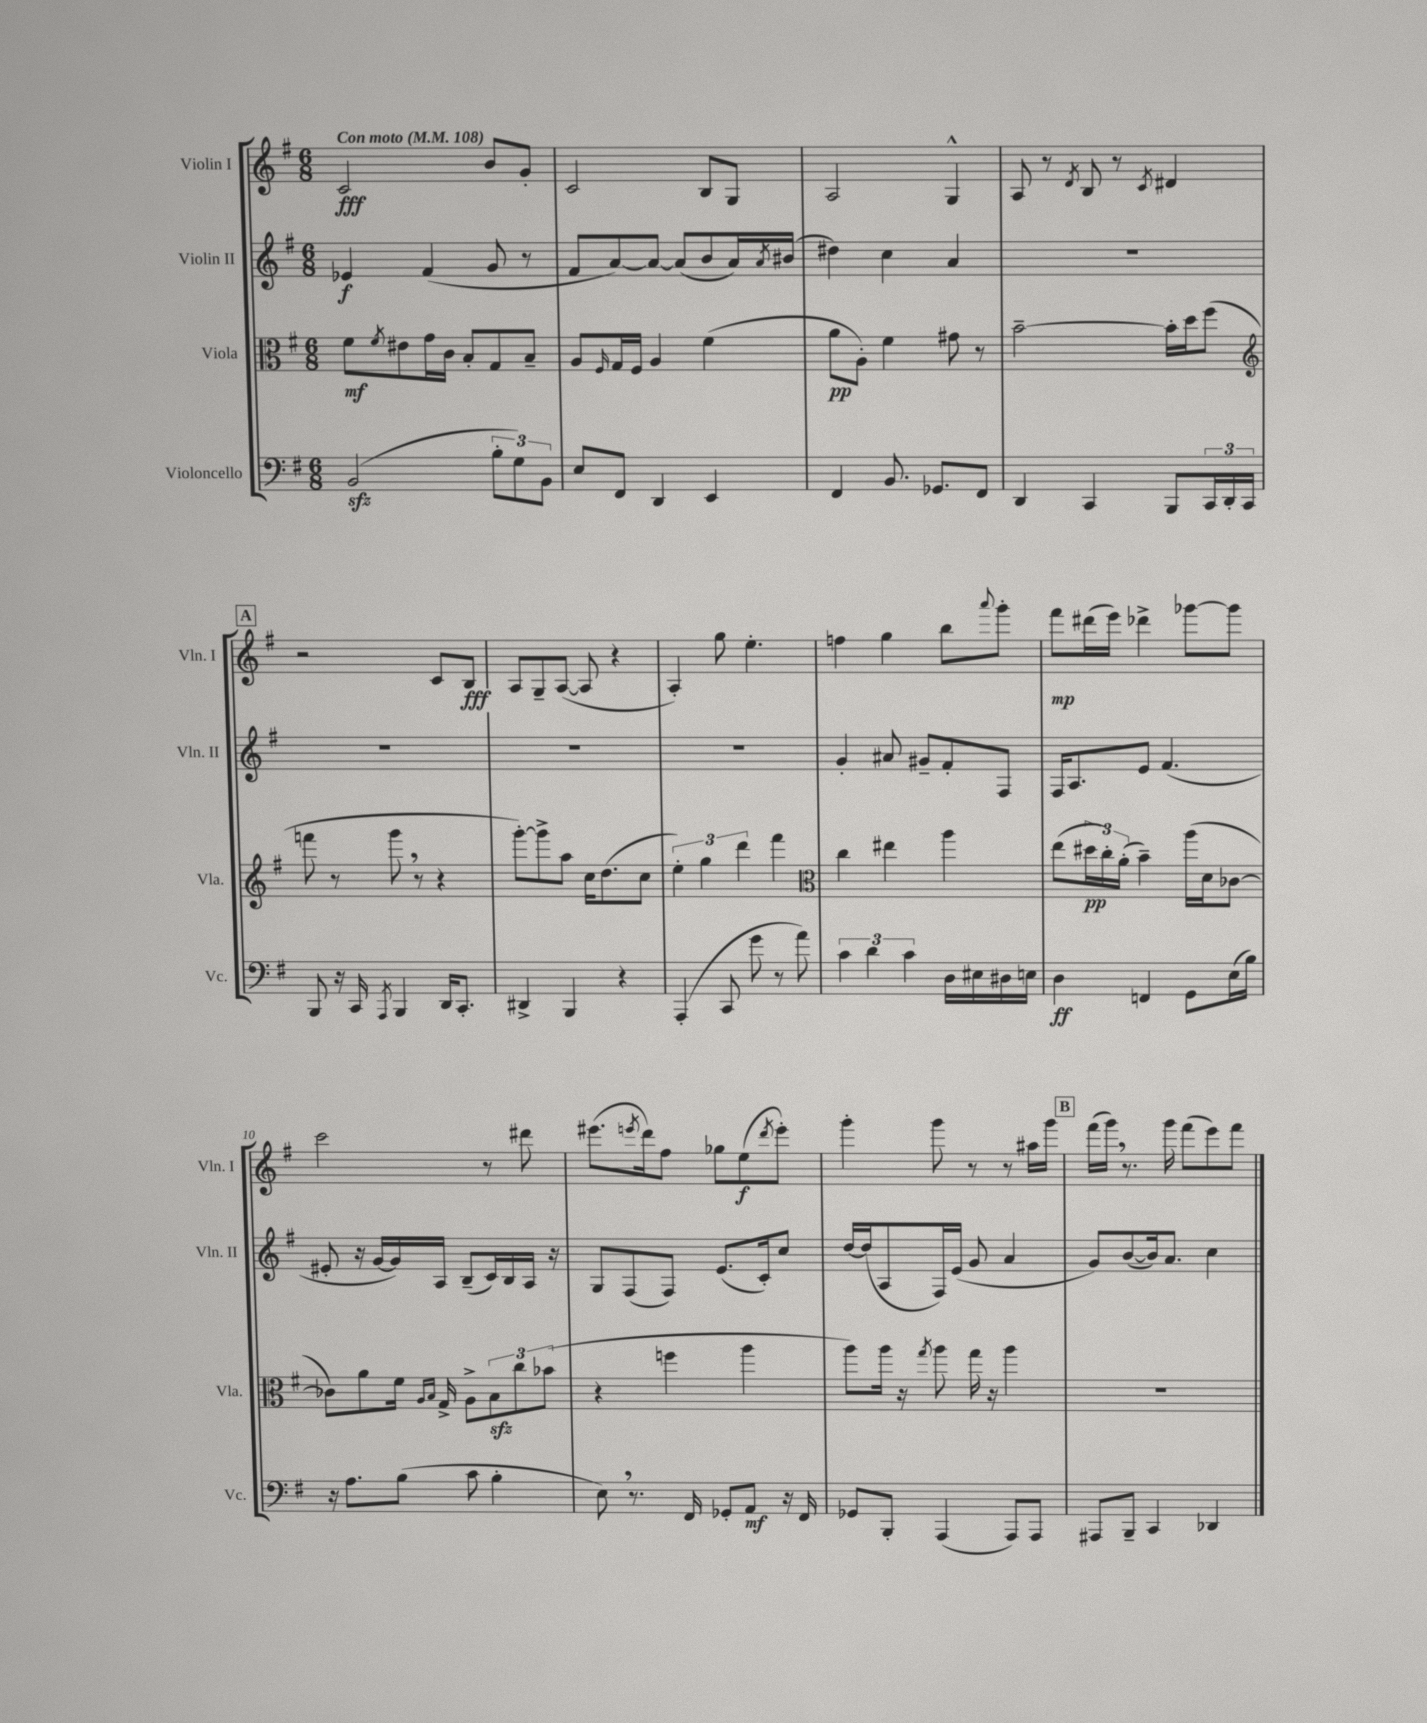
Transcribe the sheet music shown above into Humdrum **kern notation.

**kern	**dynam	**kern	**dynam	**kern	**dynam	**kern	**dynam
*part4	*part4	*part3	*part3	*part2	*part2	*part1	*part1
*staff4	*staff4	*staff3	*staff3	*staff2	*staff2	*staff1	*staff1
*I"Violoncello	*	*I"Viola	*	*I"Violin II	*	*I"Violin I	*
*I'Vc.	*	*I'Vla.	*	*I'Vln. II	*	*I'Vln. I	*
*clefF4	*	*clefC3	*	*clefG2	*	*clefG2	*
*k[f#]	*	*k[f#]	*	*k[f#]	*	*k[f#]	*
*M6/8	*	*M6/8	*	*M6/8	*	*M6/8	*
*MM108	*	*MM108	*	*MM108	*	*MM108	*
=1	=1	=1	=1	=1	=1	=1	=1
!	!	!	!	!	!	!LO:TX:a:B:t=Con moto	!
(2BBzz/	.	8f#\L	mf	4e-X/	f	2c/	fff
.	.	8qf#/	.	.	.	.	.
.	.	8e#X\	.	.	.	.	.
.	.	16g\L	.	(4f#/	.	.	.
.	.	16c\JJ	.	.	.	.	.
.	.	8B'/L	.	.	.	.	.
12B'\L	.	8G/	.	8g/	.	8b/L	.
12G\)	.	.	.	.	.	.	.
.	.	8B~/J	.	8r	.	8g'/J	.
12BB\J	.	.	.	.	.	.	.
=2	=2	=2	=2	=2	=2	=2	=2
8E/L	.	8A/L	.	8f#/L	.	2c/	.
.	.	16qqF#/	.	.	.	.	.
8FF#/J	.	16G/L	.	[8a/)	.	.	.
.	.	16F#/JJ	.	.	.	.	.
4DD/	.	4A/	.	8a/J_	.	.	.
.	.	.	.	(8a/L]	.	.	.
4EE/	.	(4f#\	.	8b/	.	8B/L	.
.	.	.	.	16a/L)	.	8G/J	.
.	.	.	.	8qa/	.	.	.
.	.	.	.	(16b#X/JJ	.	.	.
=3	=3	=3	=3	=3	=3	=3	=3
4FF#/	.	8a\L	pp	4dd#X\)	.	2A/	.
.	.	8A'\J)	.	.	.	.	.
8.BB/	.	4f#\	.	4cc\	.	.	.
8.GG-X/L	.	.	.	.	.	.	.
.	.	8g#X\	.	4a/	.	4G^^/	.
8FF#/J	.	8r	.	.	.	.	.
=4	=4	=4	=4	=4	=4	=4	=4
4DD/	.	[2b~\	.	2.r	.	8A/	.
.	.	.	.	.	.	8r	.
.	.	.	.	.	.	8qd/	.
4CC/	.	.	.	.	.	8B/	.
.	.	.	.	.	.	8r	.
.	.	.	.	.	.	8qc/	.
8BBB/L	.	16b'\LL]	.	.	.	4d#X/	.
.	.	16dd\J	.	.	.	.	.
24CC/L	.	(8ff#\J	.	.	.	.	.
24DD'/	.	.	.	.	.	.	.
24CC/JJ	.	.	.	.	.	.	.
!!LO:LB:g=z
!!LO:REH:place=s1:t=A
=5	=5	=5	=5	=5	=5	=5	=5
*	*	*clefG2	*	*	*	*	*
8BBB/	.	8fffn\	.	2.r	.	2r	.
16r	.	8r	.	.	.	.	.
16CC/	.	.	.	.	.	.	.
8qAAA/	.	.	.	.	.	.	.
4BBB/	.	8ggg,\	.	.	.	.	.
.	.	8r	.	.	.	.	.
16DD/KL	.	4r	.	.	.	8c/L	.
8.CC'/J	.	.	.	.	.	.	.
.	.	.	.	.	.	8B/J	fff
=6	=6	=6	=6	=6	=6	=6	=6
4DD#X^/	.	[8ggg'\L)	.	2.r	.	8A/L	.
.	.	8ggg^\]	.	.	.	8G~/	.
4BBB/	.	8aa\J	.	.	.	([8A/J	.
.	.	16cc\KL	.	.	.	8A/]	.
.	.	(8.dd\	.	.	.	.	.
4r	.	.	.	.	.	4r	.
.	.	8cc\J	.	.	.	.	.
=7	=7	=7	=7	=7	=7	=7	=7
(4AAA'/	.	6ee'\)	.	2.r	.	4A'/)	.
.	.	6gg\	.	.	.	.	.
8CC/	.	.	.	.	.	8gg\	.
.	.	6ddd\	.	.	.	.	.
8g\	.	.	.	.	.	4.ee'\	.
8r	.	4fff#\	.	.	.	.	.
8a\)	.	.	.	.	.	.	.
=8	=8	=8	=8	=8	=8	=8	=8
*	*	*clefC3	*	*	*	*	*
6c\	.	4cc\	.	4g'/	.	4ffn\	.
6d\	.	.	.	.	.	.	.
.	.	4ee#X\	.	8a#X/	.	4gg\	.
6c\	.	.	.	.	.	.	.
.	.	.	.	8g#X~/L	.	.	.
16D\LL	.	4aa\	.	8f#'/	.	8bb\L	.
16E#X\	.	.	.	.	.	.	.
.	.	.	.	.	.	8qqaaa/	.
16D#X\	.	.	.	8F#/J	.	8ggg'\J	.
16En\JJ	.	.	.	.	.	.	.
=9	=9	=9	=9	=9	=9	=9	=9
4D\	ff	(8ee\L	.	16F#/KL	.	8fff#\L	mp
.	.	.	.	8.A/	.	.	.
.	.	24dd#X\L	pp	.	.	(16ddd#X\L	.
.	.	24cc'\)	.	.	.	.	.
.	.	.	.	.	.	16eee\JJ)	.
.	.	(24a'\JJ	.	.	.	.	.
4FFn/	.	4b~\)	.	8e/J	.	4ddd-X^\	.
.	.	.	.	(4.f#/	.	.	.
8GG\L	.	(16aa\LL	.	.	.	[8ggg-X\L	.
.	.	16d\J	.	.	.	.	.
(16E\L	.	[8c-X\J	.	.	.	8ggg-\J]	.
16B\JJ)	.	.	.	.	.	.	.
!!LO:LB:g=z
=10	=10	=10	=10	=10	=10	=10	=10
16r	.	8c-X\L])	.	8e#X'/	.	2ccc\	.
8.A\L	.	.	.	.	.	.	.
.	.	8a\	.	16r	.	.	.
.	.	.	.	[16g/LL	.	.	.
(8B\J	.	16f#\Jk	.	16g/])	.	.	.
.	.	16qqA/LL	.	.	.	.	.
.	.	16qqB/JJ	.	.	.	.	.
.	.	16G^/	.	16A/JJ	.	.	.
8c\	.	8A^\L	.	(8B~/L	.	.	.
4B'\	.	12Bzz\	.	16c/L)	.	8r	.
.	.	.	.	16B/	.	.	.
.	.	12cc\	.	.	.	.	.
.	.	.	.	16A/JJ	.	8ddd#X\	.
.	.	(12b-X\J	.	.	.	.	.
.	.	.	.	16r	.	.	.
=11	=11	=11	=11	=11	=11	=11	=11
8E,\)	.	4r	.	8G/L	.	(8.eee#X\L	.
8.r	.	.	.	(8F#/	.	.	.
.	.	.	.	.	.	8qeeen/	.
.	.	.	.	.	.	16ddd\k)	.
.	.	4ffn\	.	8F#/J)	.	8ff#\J	.
16FF#/	.	.	.	.	.	.	.
8GG-X'/L	.	.	.	(8.e/L	.	8gg-X\L	.
8AA/J	mf	4aa\	.	.	.	(8ee\	f
.	.	.	.	16c'/k)	.	.	.
.	.	.	.	.	.	8qddd/	.
16r	.	.	.	8cc/J	.	8eee'\J)	.
16FF#/	.	.	.	.	.	.	.
=12	=12	=12	=12	=12	=12	=12	=12
8GG-X/L	.	8aa\L)	.	[16dd/LL	.	4ggg'\	.
.	.	.	.	(16dd/J]	.	.	.
8BBB'/J	.	16aa\Jk	.	8A/	.	.	.
.	.	16r	.	.	.	.	.
.	.	8qgg/	.	.	.	.	.
(4AAA/	.	8aa\	.	16F#/L)	.	8ggg\	.
.	.	.	.	(16e/JJ	.	.	.
.	.	16gg\	.	8g/	.	8r	.
.	.	16r	.	.	.	.	.
8AAA/L)	.	4aa\	.	4a/	.	8r	.
8AAA/J	.	.	.	.	.	16aa#X\LL	.
.	.	.	.	.	.	16ggg\JJ	.
!!LO:REH:place=s1:t=B
=13	=13	=13	=13	=13	=13	=13	=13
8AAA#X/L	.	2.r	.	8g/L)	.	(16fff#\LL	.
.	.	.	.	.	.	16ggg,\JJ)	.
8BBB~/J	.	.	.	([8b/	.	8.r	.
4CC/	.	.	.	16b/k])	.	.	.
.	.	.	.	8.a/J	.	16ggg\	.
.	.	.	.	.	.	(8fff#\L	.
4DD-X/	.	.	.	4cc\	.	8eee\)	.
.	.	.	.	.	.	8fff#\J	.
==	==	==	==	==	==	==	==
*-	*-	*-	*-	*-	*-	*-	*-
